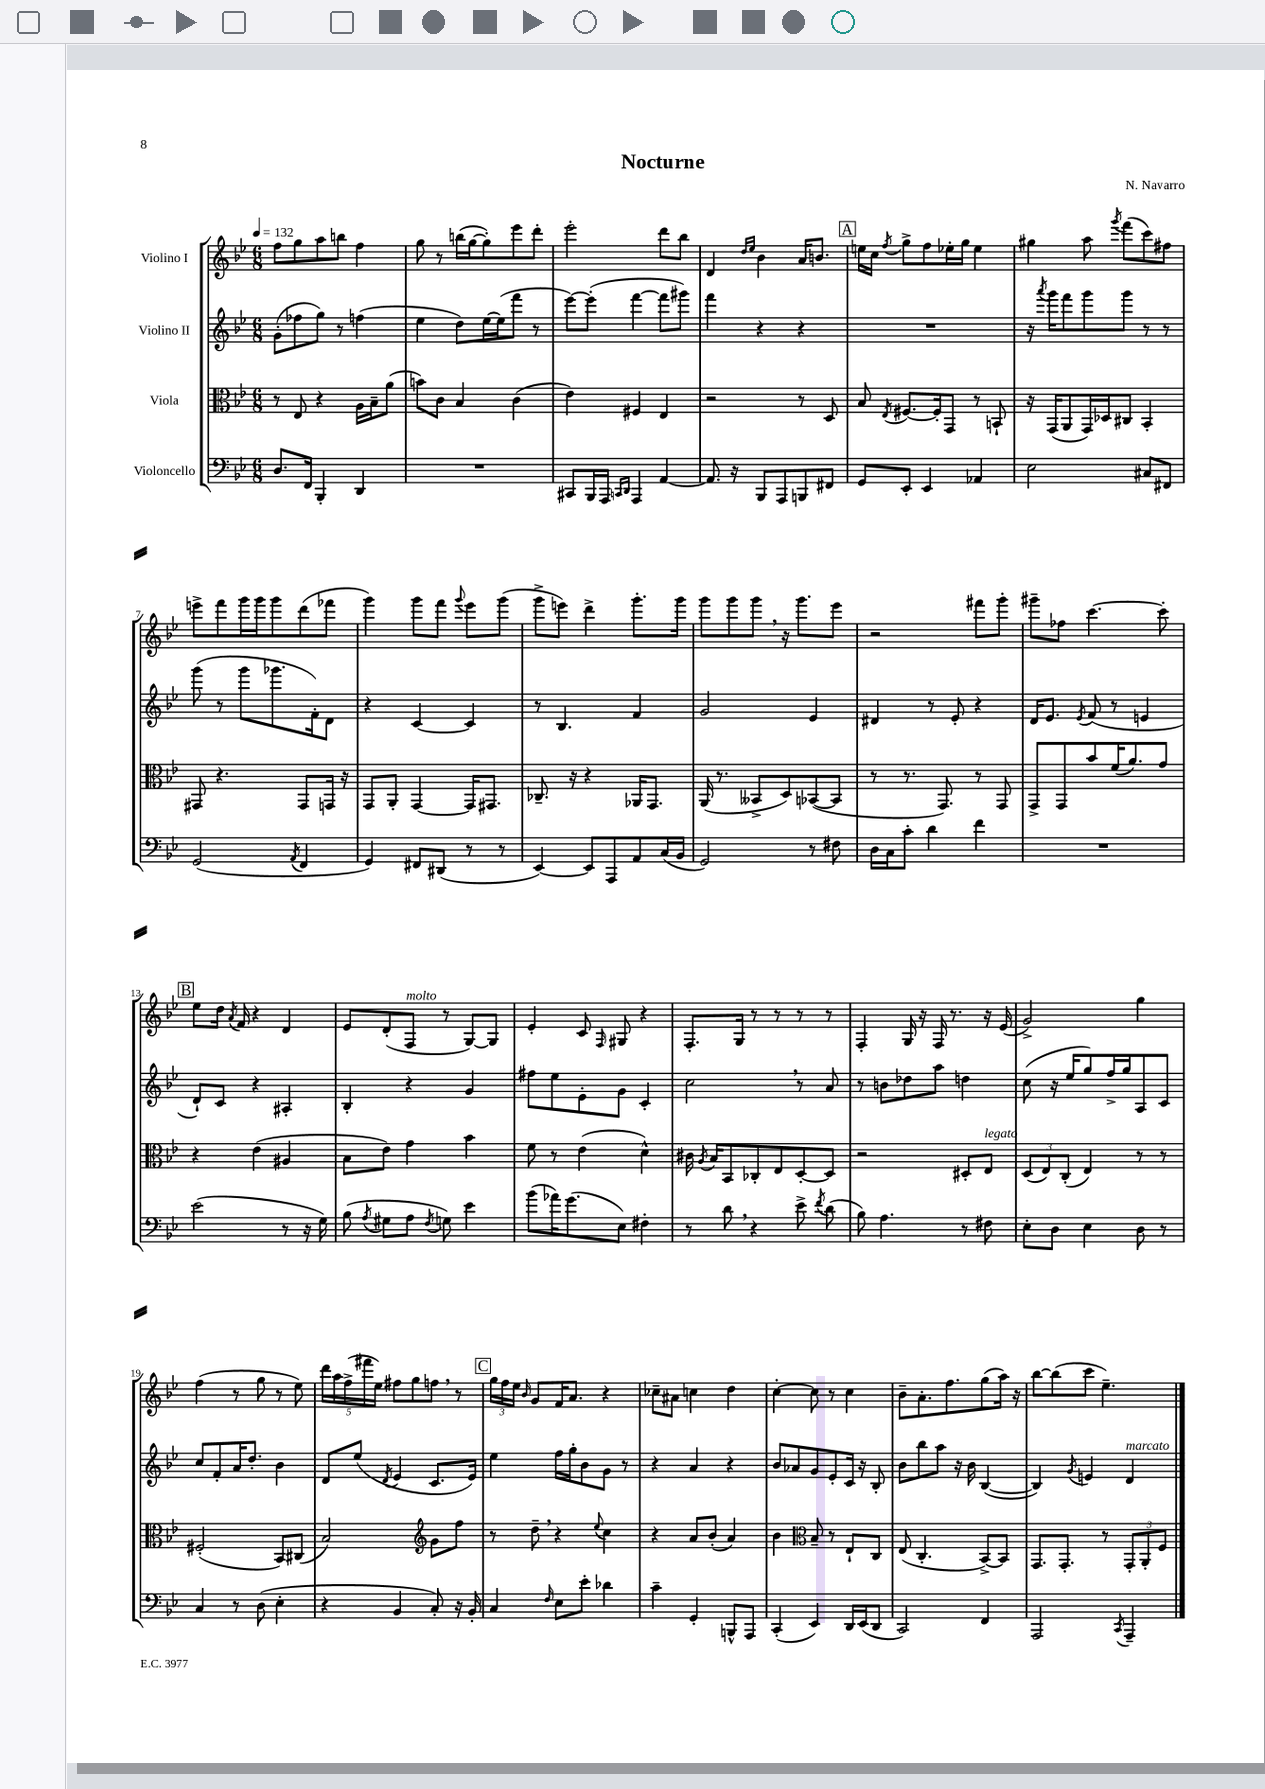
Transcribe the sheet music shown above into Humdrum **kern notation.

**kern	**kern	**kern	**kern
*staff4	*staff3	*staff2	*staff1
*clefF4	*clefC3	*clefG2	*clefG2
*k[b-e-]	*k[b-e-]	*k[b-e-]	*k[b-e-]
*M6/8	*M6/8	*M6/8	*M6/8
*MM132	*MM132	*MM132	*MM132
8.D	8r	(8g'	8ff
.	8E-	8ff-	8gg
16FF	.	.	.
4BBB-'	4r	8gg)	8aa
.	.	8r	8bb
4DD	16A	(4ff	4ff
.	16B-~	.	.
.	(8a	.	.
=	=	=	=
2.r	8b)	4ee-	8gg
.	8c	.	8r
.	4B-	8dd)	(16bb
.	.	.	[16gg
.	.	[16ee-	8gg'])
.	.	(16ee-]	.
.	(4c	8fff	8eee-
.	.	8r	8ddd'
=	=	=	=
8CC#	4e-)	[8eee-)	2eee-'
16BBB-	.	(8eee-']	.
16AAA	.	.	.
16qqCC	.	.	.
16qqDD	.	.	.
4AAA	4F#	[4fff	.
[4AA	4E-	8fff]	8ddd
.	.	8ggg#)	8bb-
=	=	=	=
8.AA]	2r	4fff	4d
16r	.	.	.
.	.	.	16qqdd
.	.	.	16qqee-
8BBB-	.	4r	4b-
8AAA	.	.	.
8BBB	8r	4r	16a
.	.	.	8.b
8FF#	8D	.	.
=	=	=	=
8GG	8B-	2.r	16ee
.	.	.	16cc
.	8qE-	.	8qff
8EE-'	[8.F#	.	8gg^
4EE-	.	.	8ff
.	16F#']	.	.
.	8GG	.	16ee-'
.	.	.	16gg
4AA-	8r	.	4ee-
.	8BB`	.	.
=	=	=	=
2E-	16r	16r	4gg#
.	.	8qaaa	.
.	(16GG	16ggg	.
.	8AA	8fff	.
.	16GG)	8ggg	8aa
.	16D-	.	.
.	.	.	8qggg
.	8C#	8ggg	(8fff
8C#	4BB-'	8r	8ccc)
8FF#	.	8r	8ff#
=	=	=	=
(2GG	8GG#	(8ggg	8eee^
.	4.r	8r	8fff
.	.	8ggg	16ggg
.	.	.	16ggg
.	.	8.ggg-	8ggg
8qAA	.	.	.
4FF	8GG#	.	(8ddd
.	.	16f')	.
.	16GG	8d	8fff-
.	16r	.	.
=	=	=	=
4GG)	8GG	4r	4ggg)
.	8AA'	.	.
8FF#	[4GG	[4c	8ggg
(8DD#	.	.	8fff
.	.	.	8qqggg
8r	16GG]	4c]	8eee-
.	8.GG#	.	.
8r	.	.	(8ggg
=	=	=	=
[4EE-)	8.C-~	8r	8ggg^
.	.	4.B-	8eee)
.	16r	.	.
8EE-]	4r	.	4ddd^
8AAA	.	.	.
8AA	16AA-	4f	8.ggg'
.	8.GG	.	.
(16C	.	.	.
16BB-	.	.	16ggg
=	=	=	=
2GG)	(16AA	2g	8ggg
.	8.r	.	.
.	.	.	8ggg
.	8BB--^	.	8ggg
.	8D)	.	16r
.	.	.	8.ggg
8r	([8BB-	4e-	.
8F#	8BB-]	.	8eee-
=	=	=	=
16D	8r	4d#	2r
16C	.	.	.
8c'	8.r	.	.
4d	.	8r	.
.	8.GG)	.	.
.	.	8e-'	.
4f	8r	4r	8fff#
.	8GG	.	8ggg'
=	=	=	=
2.r	8GG^	16d	8ggg#~
.	.	8.e-	.
.	8GG	.	8ff-
.	.	8qe-	.
.	8b-	(8f	[4.ccc
.	(16f	8r	.
.	8.a)	.	.
.	.	4e	.
.	8g	.	8ccc']
=	=	=	=
(2e-	4r	8d`)	8ee-
.	.	8c	16dd
.	.	.	8qa
.	.	.	16f
.	(4e-	4r	4r
8r	4A#	4A#'	4d
16r	.	.	.
16G)	.	.	.
=	=	=	=
(8B-	8B-	4B-'	8e-
8qA	.	.	.
8G#	8e-)	.	(8d'
8A	4g	4r	8F
8qF	.	.	.
8G)	.	.	8r
4e-	4b-	4g	[8G)
.	.	.	8G]
=	=	=	=
(8b-	8f	8ff#	4e-'
16a-)	8r	8ee-	.
(8.g	.	.	.
.	(4e-	8e-'	8c
.	.	.	16qqF
8E-)	.	8g	8G#
4F#'	4d^^)	4c'	4r
=	=	=	=
8r	16c#	2cc	8.F'
.	8qA	.	.
.	16B-	.	.
8d	8BB-	.	.
.	.	.	16G
4r	8C-'	.	8r
.	8E-	.	8r
8e-^	[8D'	8r	8r
8qf	.	.	.
(8d	8D]	8a	8r
=	=	=	=
8B-)	2r	8r	4F'
4.A	.	8b	.
.	.	8dd-	16G
.	.	.	16r
.	.	8aa	16F
.	.	.	8.r
8r	8D#'	4dd	.
8F#	8E-	.	16r
.	.	.	(16e-
=	=	=	=
8E-'	(12D	(8cc	2g^)
.	12E-)	.	.
8D	.	16r	.
.	(12C'	.	.
.	.	16ee-	.
4E-	4E-)	8gg)	.
.	.	16ff^	.
.	.	16gg	.
8D	8r	8A	4gg
8r	8r	8c	.
=	=	=	=
4C	(2F#'	8cc	(4ff
.	.	8f'	.
8r	.	16a	8r
.	.	8.dd'	.
(8D	.	.	8gg
4E-'	8BB-)	4b-	8r
.	(8C#	.	8ee-)
=	=	=	=
4r	2B-)	8d	20ddd
.	.	.	20aa
.	.	.	(20ff^
.	.	(8ee-	.
.	.	.	20fff#
.	.	.	20ee-)
.	.	8qd	.
4BB-	.	4e-	8ff#
.	.	.	8gg
*	*clefG2	*	*
8C')	8g	8.c	8ff
16r	8ff	.	8r
16BB-'	.	16e-)	.
=	=	=	=
4C	8r	4ee-	24gg
.	.	.	24ff
.	.	.	24ee-
.	.	.	16qqb-
.	8dd~	.	8g
16qqF	.	.	.
8E-	4r	16ff	16f
.	.	16gg'	8.a
8e-'	.	8b-	.
.	8qqee-	.	.
4d-	4cc	8g	4r
.	.	8r	.
=	=	=	=
4c~	4r	4r	8cc-~
.	.	.	8a#
4GG'	8a	4a	4cc
.	(8b-'	.	.
8BBB^^	4a)	4r	4dd
8AAA	.	.	.
=	=	=	=
(4CC'	4b-	8b-	[4cc'
.	.	8a-	.
*	*clefC3	*	*
4EE-)	8B-~	8g	8cc]
.	8r	8e-'	8r
16DD	8E-`	16c	4cc
(16EE-	.	16r	.
8DD	8C	8B-'	.
=	=	=	=
2CC)	(8E-	8b-	8b-~
.	4.C'	8bb-	8.a'
.	.	8aa	.
.	.	.	8.ff
.	.	16r	.
.	.	16b-	.
4FF	[8BB-^)	([4B-	(8gg
.	8BB-]	.	16aa)
.	.	.	16r
=	=	=	=
2AAA	8.GG	4B-])	[8bb-
.	.	.	(8bb-]
.	8.GG'	.	.
.	.	8qg	.
.	.	4e	8ccc
.	8r	.	4.ee-~)
8qCC	.	.	.
4AAA~	12GG'	4d	.
.	12AA'	.	.
.	12F	.	.
==	==	==	==
*-	*-	*-	*-
